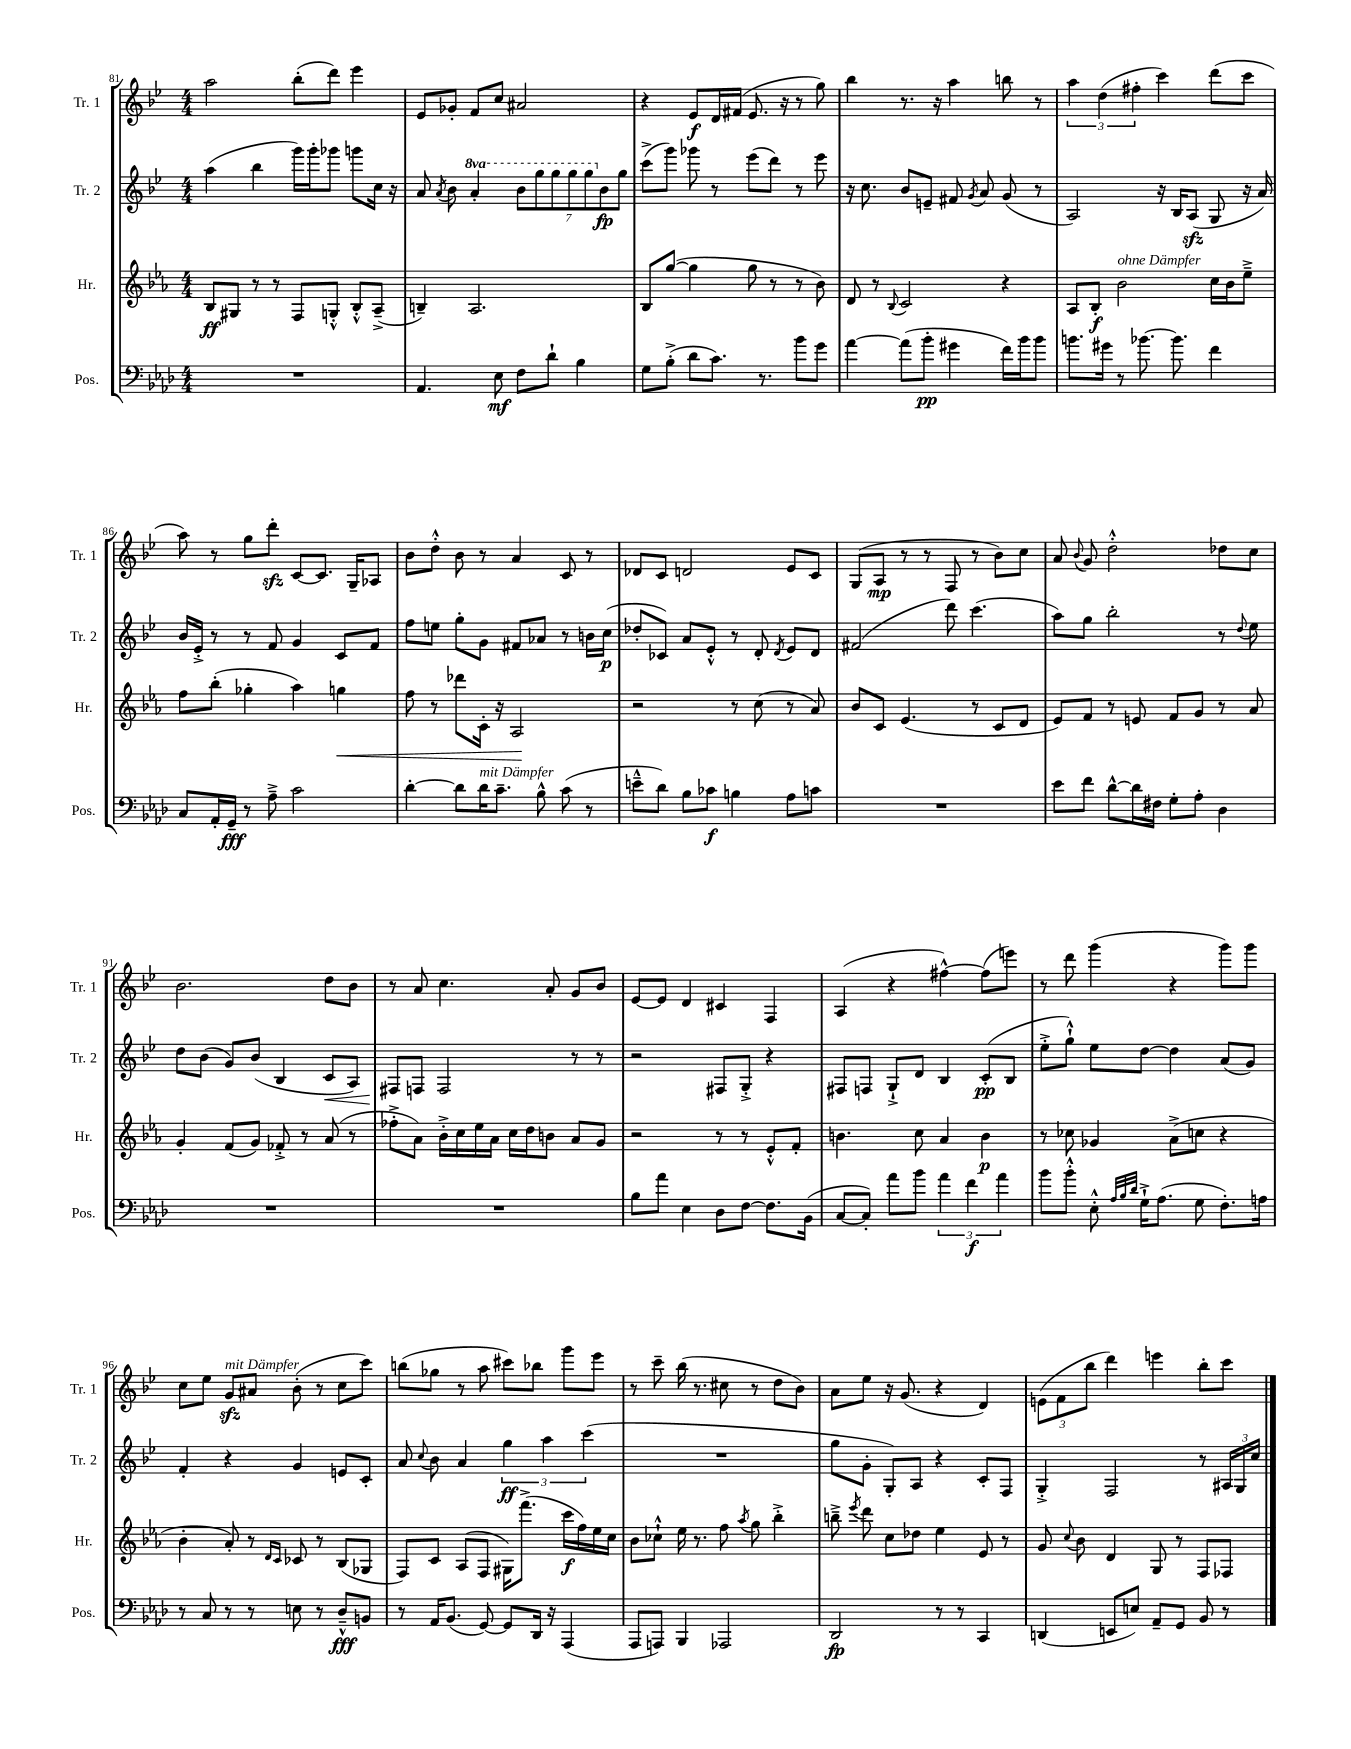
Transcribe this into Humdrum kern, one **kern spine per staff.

**kern	**dynam	**kern	**dynam	**kern	**dynam	**kern	**dynam
*part4	*part4	*part3	*part3	*part2	*part2	*part1	*part1
*staff4	*staff4	*staff3	*staff3	*staff2	*staff2	*staff1	*staff1
*I"Pos.	*	*I"Hr.	*	*I"Tr. 2	*	*I"Tr. 1	*
*I'Pos.	*	*I'Hr.	*	*I'Tr. 2	*	*I'Tr. 1	*
*clefF4	*	*clefG2	*	*clefG2	*	*clefG2	*
*k[b-e-a-d-]	*	*k[b-e-a-]	*	*k[b-e-]	*	*k[b-e-]	*
*M4/4	*	*M4/4	*	*M4/4	*	*M4/4	*
=81	=81	=81	=81	=81	=81	=81	=81
1r	.	8B-/L	ff	(4aa\	.	2aa\	.
.	.	8G#X/J	.	.	.	.	.
.	.	8r	.	4bb-\	.	.	.
.	.	8r	.	.	.	.	.
.	.	8F/L	.	16ggg\LL)	.	(8bb-'\L	.
.	.	.	.	16ggg'\J	.	.	.
.	.	8Gn'^^/J	.	8ggg-X\J	.	8ddd\J)	.
.	.	8B-'^^/L	.	8gggn\L	.	4eee-\	.
.	.	(8A-~^/J	.	16cc\Jk	.	.	.
.	.	.	.	16r	.	.	.
=82	=82	=82	=82	=82	=82	=82	=82
4.AA-/	.	4Bn~/)	.	8a/	.	8e-/L	.
.	.	.	.	8qa/	.	.	.
.	.	.	.	8b-\	.	8g-X'/J	.
*	*	*	*	*8va	*	*	*
.	.	2.A-/	.	4aa'/	.	8f/L	.
8E-\	mf	.	.	.	.	8cc/J	.
8F\L	.	.	.	14bb-\L	.	2a#X/	.
.	.	.	.	14ggg\	.	.	.
8d-`\J	.	.	.	.	.	.	.
.	.	.	.	14ggg\	.	.	.
.	.	.	.	14ggg\	.	.	.
4B-\	.	.	.	.	.	.	.
.	.	.	.	14ggg\	.	.	.
*	*	*	*	*X8va	*	*	*
.	.	.	.	14b-\	fp	.	.
.	.	.	.	14gg\J	.	.	.
=83	=83	=83	=83	=83	=83	=83	=83
8G\L	.	8B-/L	.	(8ccc^\L	.	4r	.
(8B-'^\J	.	([8gg/J	.	8ggg\J)	.	.	.
8d-\L	.	4gg\]	.	8ggg-X\	.	8e-/L	f
8.c\J)	.	.	.	8r	.	16d/L	.
.	.	.	.	.	.	(16f#X/JJ	.
.	.	8gg\	.	(8eee-\L	.	8.e-/	.
8.r	.	.	.	.	.	.	.
.	.	8r	.	8ddd\J)	.	.	.
.	.	.	.	.	.	16r	.
8b-\L	.	8r	.	8r	.	8r	.
8g\J	.	8b-\)	.	8eee-\	.	8gg\)	.
=84	=84	=84	=84	=84	=84	=84	=84
[4a-\	.	8d/	.	16r	.	4bb-\	.
.	.	.	.	8.cc\	.	.	.
.	.	8r	.	.	.	.	.
.	.	8qqB-/	.	.	.	.	.
(8a-\L]	.	2c/	.	8b-/L	.	8.r	.
8b-'\J	pp	.	.	8en~/J	.	.	.
.	.	.	.	.	.	16r	.
4g#X\	.	.	.	8f#X/	.	4aa\	.
.	.	.	.	8qg/	.	.	.
.	.	.	.	8a/	.	.	.
16f\LL)	.	4r	.	(8g/	.	8bbn\	.
16b-\J	.	.	.	.	.	.	.
8b-\J	.	.	.	8r	.	8r	.
=85	=85	=85	=85	=85	=85	=85	=85
8.bn\L	.	8A-/L	.	2A/)	.	6aa\	.
.	.	8B-'/J	f	.	.	.	.
.	.	.	.	.	.	(6dd\	.
16g#X\Jk	.	.	.	.	.	.	.
!	!	!LO:TX:a:i:t=ohne Dämpfer	!	!	!	!	!
8r	.	2b-\	.	.	.	.	.
.	.	.	.	.	.	6ff#X'\	.
[8.b-X\	.	.	.	.	.	.	.
.	.	.	.	16r	.	4ccc\)	.
8.b-\]	.	.	.	16B-/KL	.	.	.
.	.	.	.	(8Azz/J	.	.	.
4f\	.	16cc\LL	.	8G/	.	(8ddd\L	.
.	.	16b-\J	.	.	.	.	.
.	.	8ee-~^\J	.	16r	.	8ccc\J	.
.	.	.	.	16a/)	.	.	.
!!LO:LB:g=z
=86	=86	=86	=86	=86	=86	=86	=86
8C/L	.	8ff\L	.	16b-/LL	.	8aa\)	.
.	.	.	.	16e-'^/JJ	.	.	.
16AA-'/L	.	(8bb-'\J	.	8r	.	8r	.
16GG~/JJ	fff	.	.	.	.	.	.
8r	.	4gg-X'\	.	8r	.	8gg\L	.
8A-~^\	.	.	.	8f/	.	8dddzz'\J	.
2c\	.	4aa-\)	.	4g/	.	[8c/L	.
.	.	.	.	.	.	8.c/J]	.
!	!	!	!LO:HP:b	!	!	!	!
.	.	4ggn\	<	8c/L	.	.	.
.	.	.	.	.	.	16G~/KL	.
.	.	.	.	8f/J	.	8A-X/J	.
=87	=87	=87	=87	=87	=87	=87	=87
[4d-'\	.	8ff\	.	8ff\L	.	8b-\L	.
.	.	8r	.	8een\J	.	8dd'^^\J	.
8d-\L]	.	8ddd-X\L	.	8gg'\L	.	8b-\	.
!LO:TX:a:i:t=mit Dämpfer	!	!	!	!	!	!	!
16d-\K	.	16c'\Jk	.	8g\J	.	8r	.
8.c~\J	.	16r	.	.	.	.	.
.	.	2A-/	.	8f#X/L	.	4a/	.
8B-^^\	.	.	.	8a-X/J	.	.	.
(8c\	.	.	.	8r	.	8c/	.
8r	.	.	.	16bn\LL	.	8r	.
.	.	.	.	(16cc\JJ	p	.	.
.	.	.	[	.	.	.	.
=88	=88	=88	=88	=88	=88	=88	=88
8en~^^\L	.	2r	.	8dd-X'/L	.	8d-X/L	.
8d-\J)	.	.	.	8c-X/J)	.	8c/J	.
8B-\L	.	.	.	8a/L	.	2dn/	.
8c-X\J	f	.	.	8e-'^^/J	.	.	.
4Bn\	.	8r	.	8r	.	.	.
.	.	(8cc\	.	8d'/	.	.	.
.	.	.	.	8qd/	.	.	.
8A-\L	.	8r	.	8e-/L	.	8e-/L	.
8cn\J	.	8a-/)	.	8d/J	.	8c/J	.
=89	=89	=89	=89	=89	=89	=89	=89
1r	.	8b-/L	.	(2f#X/	.	(8G/L	.
.	.	8c/J	.	.	.	8A/J	mp
.	.	(4.e-/	.	.	.	8r	.
.	.	.	.	.	.	8r	.
.	.	.	.	8ddd\)	.	8F/	.
.	.	8r	.	(4.ccc\	.	8r	.
.	.	8c/L	.	.	.	8b-\L)	.
.	.	8d/J	.	.	.	8cc\J	.
=90	=90	=90	=90	=90	=90	=90	=90
8e-\L	.	8e-/L)	.	8aa\L)	.	8a/	.
.	.	.	.	.	.	8qqb-/	.
8f\J	.	8f/J	.	8gg\J	.	8g/	.
[8d-^^\L	.	8r	.	2bb-'\	.	2dd'^^\	.
16d-\L]	.	8en/	.	.	.	.	.
16F#X\JJ	.	.	.	.	.	.	.
8G'\L	.	8f/L	.	.	.	.	.
8A-'\J	.	8g/J	.	.	.	.	.
4D-\	.	8r	.	8r	.	8dd-X\L	.
.	.	.	.	8qqdd/	.	.	.
.	.	8a-/	.	8ee-\	.	8cc\J	.
!!LO:LB:g=z
=91	=91	=91	=91	=91	=91	=91	=91
1r	.	4g'/	.	8dd\L	.	2.b-\	.
.	.	.	.	(8b-\J	.	.	.
.	.	(8f/L	.	8g/L)	.	.	.
.	.	8g/J)	.	(8b-/J	.	.	.
.	.	8f-X'^/	.	4B-/	.	.	.
.	.	8r	.	.	.	.	.
!	!	!	!	!	!LO:HP:b	!	!
.	.	(8a-/	.	8c/L	<	8dd\L	.
.	.	8r	.	8A/J)	.	8b-\J	.
=92	=92	=92	=92	=92	=92	=92	=92
1r	.	8ff-X'^\L	.	8F#X/L	.	8r	.
.	.	8a-\J)	.	8Fn/J	[	8a/	.
.	.	16b-'^\LL	.	2F/	.	4.cc\	.
.	.	16cc\	.	.	.	.	.
.	.	16ee-\	.	.	.	.	.
.	.	16a-\JJ	.	.	.	.	.
.	.	16cc\LL	.	.	.	.	.
.	.	16dd\J	.	.	.	.	.
.	.	8bn\J	.	.	.	8a'/	.
.	.	8a-/L	.	8r	.	8g/L	.
.	.	8g/J	.	8r	.	8b-/J	.
=93	=93	=93	=93	=93	=93	=93	=93
8B-\L	.	2r	.	2r	.	[8e-/L	.
8a-\J	.	.	.	.	.	8e-/J]	.
4E-\	.	.	.	.	.	4d/	.
8D-\L	.	8r	.	8F#X/L	.	4c#X/	.
[8F\J	.	8r	.	8G'^/J	.	.	.
8.F\L]	.	8e-'^^/L	.	4r	.	4F/	.
.	.	8f'/J	.	.	.	.	.
(16BB-\Jk	.	.	.	.	.	.	.
=94	=94	=94	=94	=94	=94	=94	=94
[8C/L	.	4.bn\	.	8F#X/L	.	(4A/	.
8C'/J])	.	.	.	8Fn/J	.	.	.
8a-\L	.	.	.	8G`^/L	.	4r	.
8b-\J	.	8cc\	.	8d/J	.	.	.
6a-\	.	4a-/	.	4B-/	.	[4ff#X^^\)	.
6f\	f	.	.	.	.	.	.
.	.	4b\	p	(8c'/L	pp	(8ff#\L]	.
6a-\	.	.	.	.	.	.	.
.	.	.	.	8B-/J	.	8eeen\J)	.
=95	=95	=95	=95	=95	=95	=95	=95
8b-\L	.	8r	.	8ee-'^\L	.	8r	.
8b-'^^\J	.	8cc-X\	.	8gg`^^\J)	.	8ddd\	.
8E-'^^\	.	4g-X/	.	8ee-\L	.	(4ggg\	.
32qqA-/LLL	.	.	.	.	.	.	.
32qqB-/	.	.	.	.	.	.	.
32qqd-/JJJ	.	.	.	.	.	.	.
16G`^\KL	.	.	.	[8dd\J	.	.	.
(8.A-\J	.	.	.	.	.	.	.
.	.	(8a-^\L	.	4dd\]	.	4r	.
8G\	.	8ccn\J	.	.	.	.	.
8.F'\L)	.	4r	.	(8a/L	.	8ggg\L)	.
.	.	.	.	8g/J)	.	8ggg\J	.
16An\Jk	.	.	.	.	.	.	.
!!LO:LB:g=z
=96	=96	=96	=96	=96	=96	=96	=96
8r	.	4b-'\	.	4f'/	.	8cc\L	.
8C/	.	.	.	.	.	8ee-\J	.
!	!	!	!	!	!	!LO:TX:a:i:t=mit Dämpfer	!
8r	.	8a-'/)	.	4r	.	8gzz/L	.
8r	.	8r	.	.	.	8a#X/J	.
.	.	16qqd/LL	.	.	.	.	.
.	.	16qqc/JJ	.	.	.	.	.
8En\	.	8c-X/	.	4g/	.	(8b-'\	.
8r	.	8r	.	.	.	8r	.
8D-~^^/L	fff	(8B-/L	.	8en/L	.	8cc\L	.
8BBn/J	.	8G-X/J	.	8c'/J	.	8ccc\J)	.
=97	=97	=97	=97	=97	=97	=97	=97
8r	.	8F/L)	.	8a/	.	(8bbn\L	.
.	.	.	.	8qqcc/	.	.	.
16AA-/KL	.	8c/J	.	8b-\	.	8gg-X\J	.
(8.BB-/J	.	.	.	.	.	.	.
.	.	(8A-/L	.	4a/	.	8r	.
[8GG/)	.	8F/J	.	.	.	8aa\	.
8GG/L]	.	16G#X\KL)	.	6gg\	ff	8ccc#X\L)	.
.	.	(8.fff^\J	.	.	.	.	.
16DD-/Jk	.	.	.	.	.	8bb-X\J	.
.	.	.	.	6aa\	.	.	.
16r	.	.	.	.	.	.	.
(4AAA-/	.	16ccc\LL	f	.	.	8ggg\L	.
.	.	16ff\)	.	.	.	.	.
.	.	.	.	(6ccc\	.	.	.
.	.	16ee-\	.	.	.	8eee-\J	.
.	.	16cc\JJ	.	.	.	.	.
=98	=98	=98	=98	=98	=98	=98	=98
8AAA-/L	.	8b-\L	.	1r	.	8r	.
8AAAn/J)	.	8cc-X`^^\J	.	.	.	8ccc~\	.
4BBB-/	.	16ee-\	.	.	.	(16bb-\	.
.	.	8.r	.	.	.	8.r	.
2AAA-X/	.	8ff\	.	.	.	8cc#X\	.
.	.	8qaa-/	.	.	.	.	.
.	.	8gg\	.	.	.	8r	.
.	.	4bb-'^\	.	.	.	8dd\L	.
.	.	.	.	.	.	8b-\J)	.
=99	=99	=99	=99	=99	=99	=99	=99
2DD-/	fp	8bbn~^\	.	8gg\L	.	8a\L	.
.	.	8qeee-/	.	.	.	.	.
.	.	8ddd\	.	8g'\J	.	8ee-\J	.
.	.	8cc\L	.	8G'/L)	.	16r	.
.	.	.	.	.	.	(8.g/	.
.	.	8dd-X\J	.	8A/J	.	.	.
8r	.	4ee-\	.	4r	.	4r	.
8r	.	.	.	.	.	.	.
4CC/	.	8e-/	.	8c'/L	.	4d/)	.
.	.	8r	.	8F/J	.	.	.
=100	=100	=100	=100	=100	=100	=100	=100
(4DDn/	.	8g/	.	4G'^/	.	(12en\L	.
.	.	.	.	.	.	12f\	.
.	.	8qqcc/	.	.	.	.	.
.	.	8b-\	.	.	.	.	.
.	.	.	.	.	.	12bb-\J	.
8EEn/L	.	4d/	.	2F/	.	4ddd\)	.
8En/J)	.	.	.	.	.	.	.
8AA-~/L	.	8G/	.	.	.	4eeen\	.
8GG/J	.	8r	.	.	.	.	.
8BB-/	.	8F/L	.	8r	.	8bb-'\L	.
8r	.	8F-X/J	.	24A#X/LL	.	8ccc\J	.
.	.	.	.	24G/	.	.	.
.	.	.	.	24cc/JJ	.	.	.
==	==	==	==	==	==	==	==
*-	*-	*-	*-	*-	*-	*-	*-
